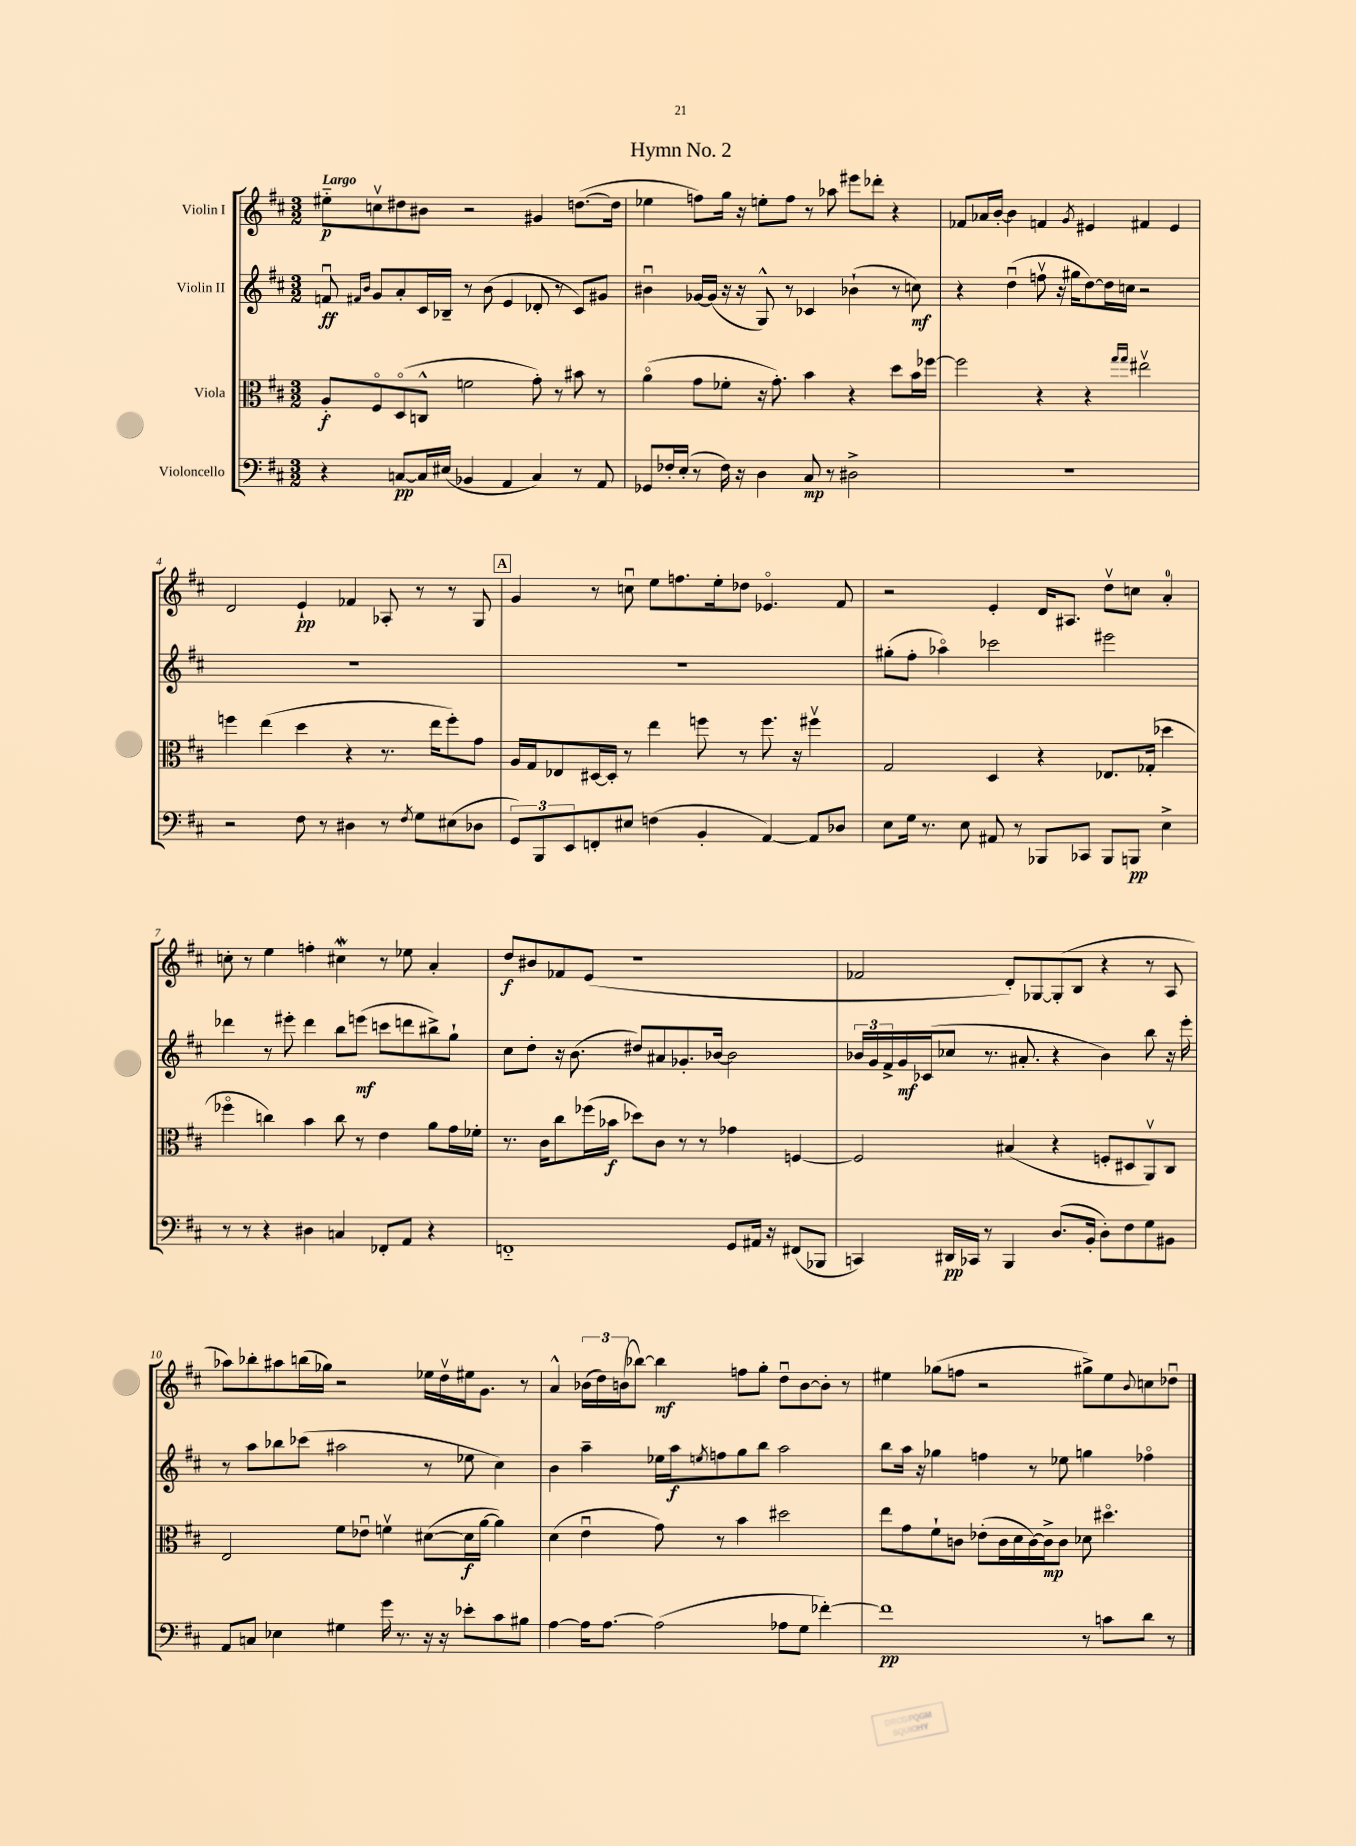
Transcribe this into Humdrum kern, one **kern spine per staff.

**kern	**kern	**kern	**kern
*staff4	*staff3	*staff2	*staff1
*clefF4	*clefC3	*clefG2	*clefG2
*k[f#c#]	*k[f#c#]	*k[f#c#]	*k[f#c#]
*M3/2	*M3/2	*M3/2	*M3/2
4r	8A'/L	8fu/	8ee#'~\L
.	.	16qqf#/LL	.
.	.	16qqb/JJ	.
.	8F#o/	8g/L	8ccv\
[8C/L	(8Do/	8a'/	8dd#\
16C/]L	8C^^/J	16c#/L	8b#\J
(16E#/JJ	.	16B-~/JJ	.
4BB-/	2f\	8r	2r
.	.	(8b\	.
4AA/	.	4e/	.
4C/)	8g'\)	8d-'/	4g#/
.	8r	8r	.
8r	8b#\	8c#/L)	([8.dd\L
8AA/	8r	8g#/J	.
.	.	.	16dd\]Jk
=	=	=	=
8GG-/L	(4ao\	4b#u\	4ee-\
16F-'/L	.	.	.
(16E'/JJ	.	.	.
8r	8g\L	[16g-/LL	8ff\L)
.	.	(16g-/]JJ	.
16F-\)	8f-'\J	16r	16gg\Jk
16r	.	16r	16r
4D\	16r	8G^^/)	8ee'\L
.	8.g'\)	.	.
.	.	8r	8ff\J
8C#/	4b\	4c-/	8r
8r	.	.	8aa-\
2D#^\	4r	(4b-`\	8eee#\L
.	.	.	8ddd-'\J
.	8dd\L	8r	4r
.	16b\L	8cc\)	.
.	[16ff-\JJ	.	.
=	=	=	=
1.r	2ff-\]	4r	8f-/L
.	.	.	16a-/L
.	.	.	[16b'/JJ
.	.	(4ddu\	4b\]
.	4r	8ffv\	4f/
.	.	16r	.
.	.	16gg#\LK	.
.	.	.	8qg/
.	4r	[8dd\)	4e#/
.	.	16dd\]L	.
.	.	16cc\JJ	.
.	16qqgg/LL	.	.
.	16qqgg/JJ	.	.
.	2ee#v\	2r	4f#/
.	.	.	4e#/
=	=	=	=
2r	4ff\	1.r	2d/
.	(4ee\	.	.
8F#\	4dd\	.	4e`/
8r	.	.	.
4D#\	4r	.	4f-/
8r	8.r	.	8A-'/
8qF#/	.	.	.
8G\L	.	.	8r
.	16ee\LK	.	.
(8E#\	8ff'\)	.	8r
8D-\J	8g\J	.	8G/
=	=	=	=
12GG/L)	16A/LL	1.r	4g/
.	16G/J	.	.
12BBB/	.	.	.
.	8E-/	.	.
12EE/	.	.	.
8FF'/	[16D#/L	.	8r
.	16D#'/]JJ	.	.
8E#/J	8r	.	8ccu\
(4F\	4ee\	.	8ee\L
.	.	.	8.ff\
4BB'/	8ff\	.	.
.	.	.	16ee'\k
.	8r	.	8dd-\J
[4AA/)	8.ff\	.	4.e-o/
.	16r	.	.
8AA/]L	4ff#v\	.	.
8D-/J	.	.	8f#/
=	=	=	=
8E\L	2G/	(8gg#'\L	2r
16G\Jk	.	8ff#'\J	.
8.r	.	.	.
.	.	4aa-o\)	.
8E\	.	.	.
8AA#/	4D/	2ccc-\	4e'/
8r	.	.	.
8BBB-/L	4r	.	16d/LK
.	.	.	8.A#/J
8CC-/J	.	.	.
8BBB-/L	8.E-/L	2eee#\	8ddv\L
8BBB/J	.	.	8cc\J
.	(16G-'/Jk	.	.
4E^\	4dd-\	.	4a'/
=	=	=	=
8r	4ff-o\	4ddd-\	8cc'\
8r	.	.	8r
4r	4cc\)	8r	4ee\
.	.	8eee#'\	.
4D#\	4b\	4ddd-\	4ff'\
4C/	8cc\	8bb\L	4cc#\
.	8r	(8eee\J	.
8FF-'/L	4e\	8ccc\L	8r
8AA/J	.	8ddd\	8ee-\
4r	8a\L	8bb#^\)	4a'/
.	16g\L	8gg`\J	.
.	16f-'\JJ	.	.
=	=	=	=
1FF'~	8.r	8cc#\L	8dd/L
.	.	8dd'\J	8b#/
.	16c#\LK	.	.
.	8cc#\	16r	8f-/
.	.	(8.b\	.
.	(16ff-\L	.	(8e/J
.	16b-\JJ	.	.
.	8dd-\L)	8dd#/L)	1r
.	8c#\J	8a#/	.
.	8r	8.g-'/	.
.	8r	.	.
.	.	[16b-/Jk	.
8GG/L	4g-\	2b-\]	.
16AA#/Jk	.	.	.
16r	.	.	.
(8FF#/L	[4F/	.	.
8BBB-/J	.	.	.
=	=	=	=
4CC/)	2F/]	24b-/LL	2f-/
.	.	24g/	.
.	.	24f#^/	.
.	.	16g/	.
.	.	(16c-/J	.
16DD#/LL	.	8cc-/J	.
16CC-/JJ	.	.	.
8r	.	8.r	.
4BBB/	(4B#/	.	8d'/L)
.	.	8.a#'/	.
.	.	.	[8G-/
(8.D/L	4r	4r	(8G-'/]
.	.	.	8B/J
16BB'/Jk	.	.	.
8D'\L)	8F'/L	4b-\)	4r
8F#\	8D#/	.	.
8G\	8AAv/)	8bb\	8r
8BB#\J	8C#/J	16r	8A/
.	.	16eee'\	.
=	=	=	=
8AA/L	2E/	8r	8aa-\L)
8C/J	.	8aa\L	8bb-'\
4E-\	.	8bb-\	8aa#\
.	.	(8ccc-\J	(16bb\L
.	.	.	16gg-\JJ)
4G#\	8f#\L	2aa#\	2r
.	8e-u\J	.	.
16g\	4fv\	.	.
8.r	.	.	.
16r	([8d#\L	8r	16ee-\LL
16r	.	.	16ddv\
8e-'\L	16d#\]L	8ee-\	16ee#\J
.	[16a\JJ	.	8.g\J
8c#\	4a\])	4cc#\)	.
8B#\J	.	.	8r
=	=	=	=
[4A\	(4d\	4b\	4a^^/
16A\]LK	4eu\	4aa~\	(24b-\LL
.	.	.	24dd\)
[8.A\J	.	.	.
.	.	.	(24b\J
.	.	.	[8bb-\J)
(2A\]	8g\)	16ee-\LL	4bb-\]
.	.	16aa\J	.
.	.	8qee/	.
.	8r	8ff\	.
.	4b\	8gg\	8ff\L
.	.	8bb\J	8gg'\J
8A-\L	2dd#\	2aa\	8ddu\L
8G\J	.	.	[8b\
[4f-'\)	.	.	8b'\]J
.	.	.	8r
=	=	=	=
1f-]	8ee\L	8bb\L	4ee#\
.	8g\	16aa\Jk	.
.	.	16r	.
.	8f#`\	4gg-\	(8gg-\L
.	8c\J	.	8ff\J
.	(8e-'\L	4ff\	2r
.	16c\L	.	.
.	16d\	.	.
.	[16c\)	8r	.
.	16c^\]J	.	.
.	8c\J	8ee-\	.
8r	8d-\	4gg\	8gg#^\L)
8c\L	4.dd#o\	.	8ee#\
.	.	.	8qqb/
8d\J	.	4ff-o\	8cc\
8r	.	.	8dd-u\J
==	==	==	==
*-	*-	*-	*-
